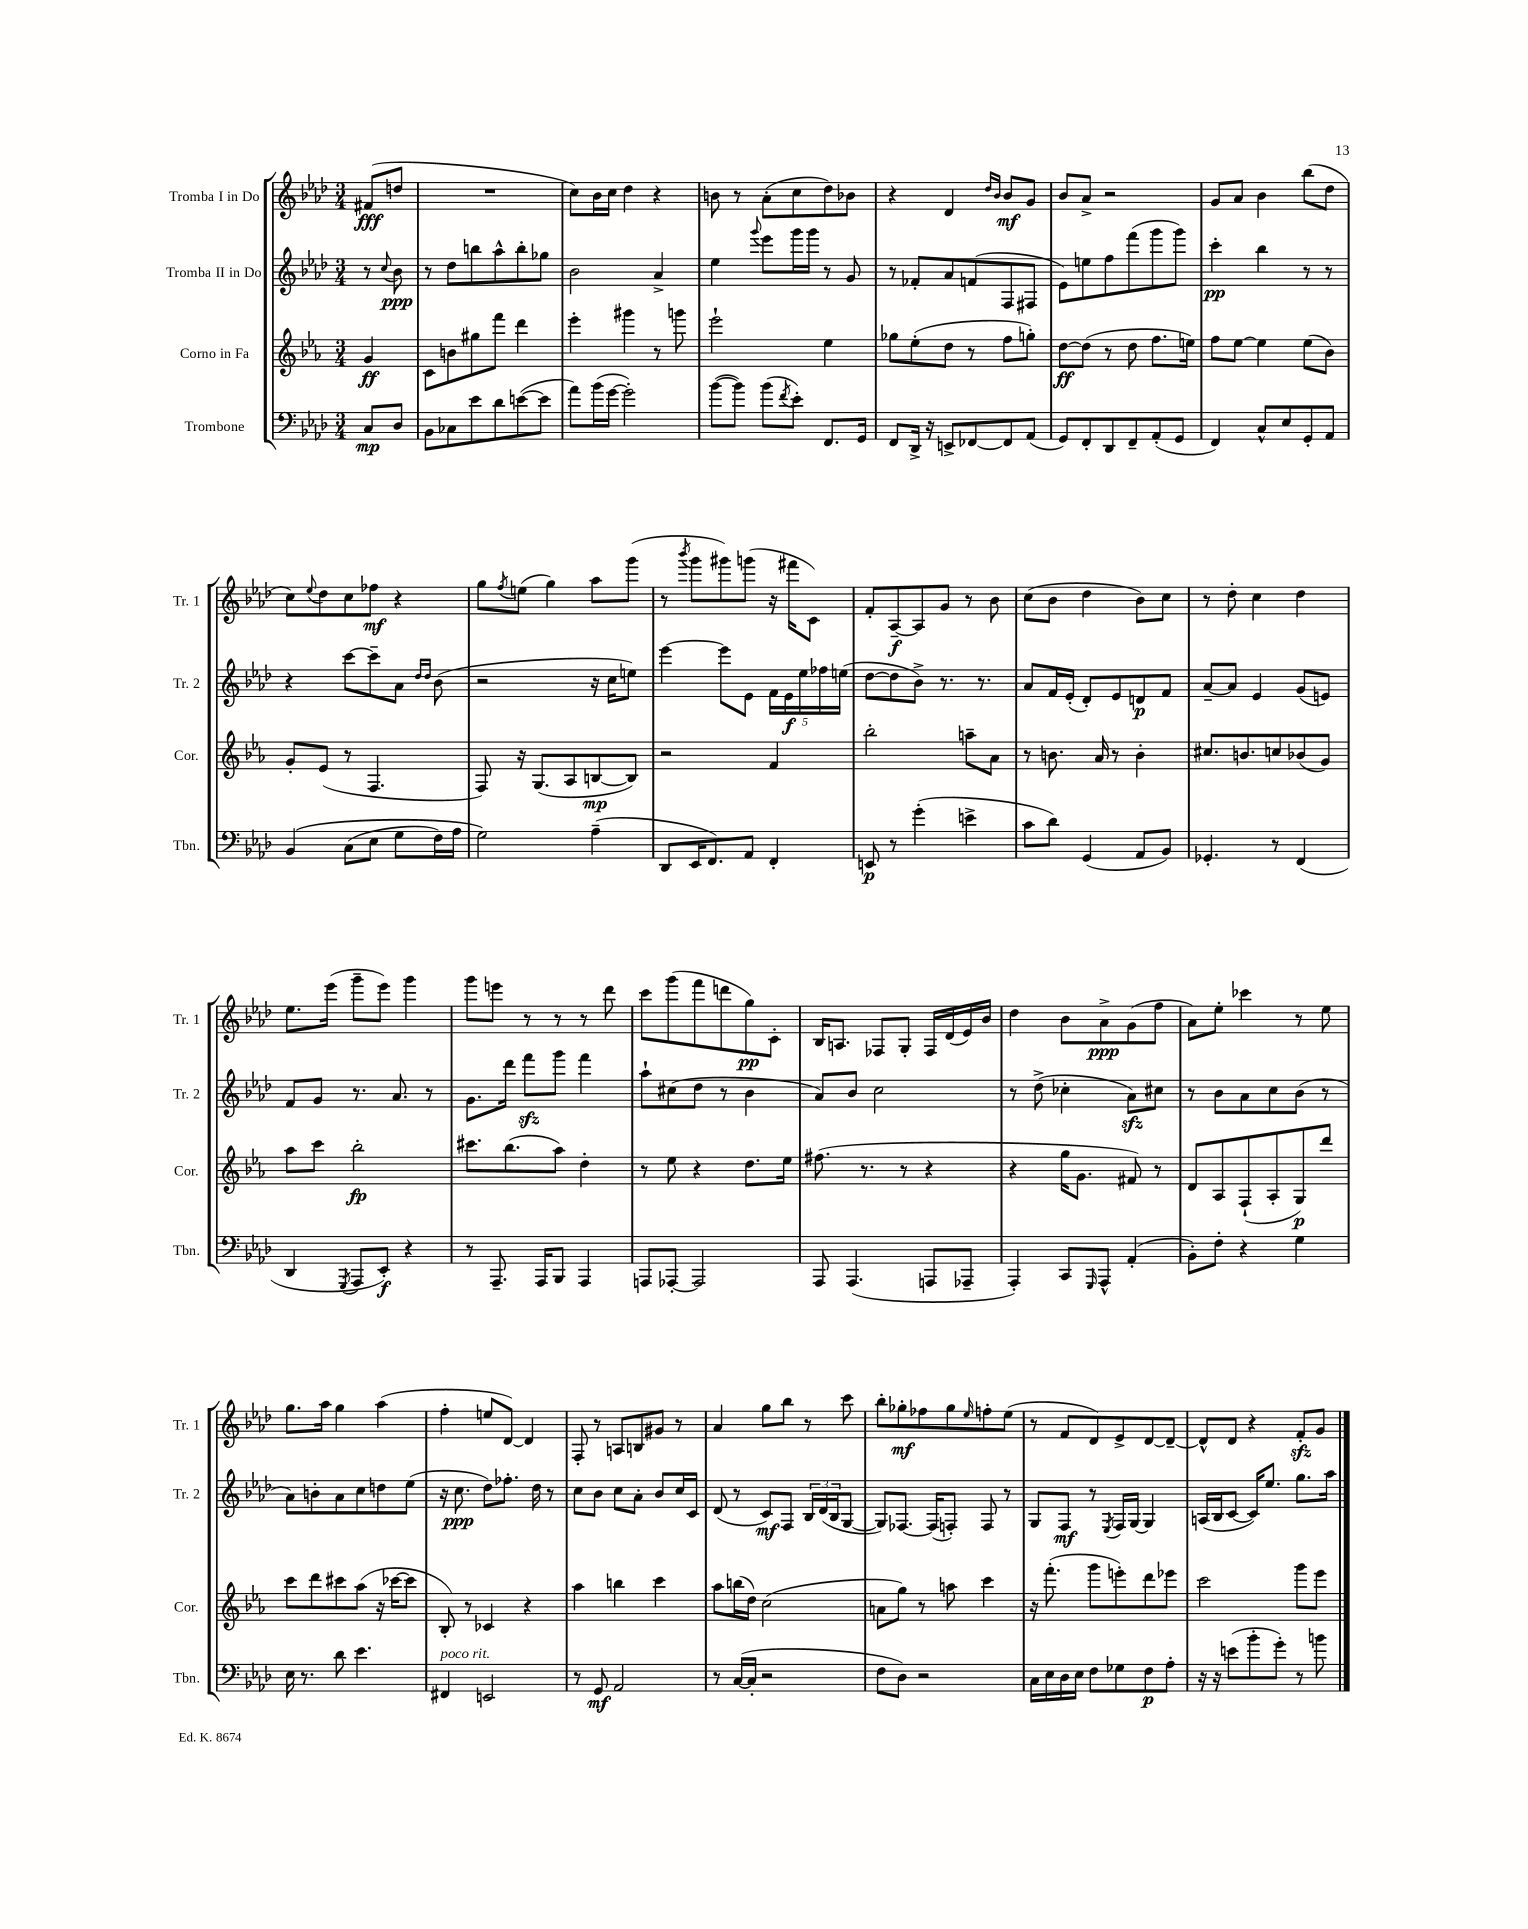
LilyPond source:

<<
\new StaffGroup <<
\new Staff = "s0" \with { instrumentName = "Tromba I in Do" shortInstrumentName = "Tr. 1" } {
    \clef treble \key aes \major \numericTimeSignature \time 3/4 \partial 4
    fis'8\fff( d''8 |
    R2. |
    c''8) bes'16 c''16 des''4 r4 |
    b'8 r8 aes'8-.( c''8 des''8) bes'8 |
    r4 des'4 \grace { des''16 bes'16 } bes'8\mf g'8 |
    bes'8 aes'8-> r2 |
    g'8 aes'8 bes'4 bes''8( des''8 |
    c''8) \appoggiatura { ees''8 } des''8 c''8 fes''8\mf r4 |
    g''8 \acciaccatura { f''8 } e''8( g''4) aes''8 g'''8( |
    r8 \acciaccatura { bes'''8 } g'''8 gis'''8) g'''8( r16 fis'''16 c'8) |
    f'8-. aes8~--\f aes8 g'8 r8 bes'8 |
    c''8( bes'8 des''4 bes'8) c''8 |
    r8 des''8-. c''4 des''4 |
    ees''8. ees'''16( g'''8-- ees'''8) g'''4 |
    g'''8 e'''8 r8 r8 r8 des'''8 |
    c'''8 g'''8( f'''8 d'''8 g''8\pp) c'8-. |
    bes16 a8. fes8 g8-. fes16 des'16( ees'16) bes'16 |
    des''4 bes'8 aes'8->\ppp g'8( f''8 |
    aes'8) ees''8-. ces'''4 r8 ees''8 |
    g''8. aes''16 g''4 aes''4( |
    f''4-. e''8 des'8~) des'4 |
    f8-. r8 a8 b8 gis'8 r8 |
    aes'4 g''8 bes''8 r8 c'''8 |
    bes''8-. ges''8-.\mf fes''8 ges''8 \grace { ees''16 } f''8-. ees''8( |
    r8 f'8 des'8) ees'8-> des'8~ des'8~-- |
    des'8-^ des'8 r4 f'8-.\sfz g'8 \bar "|." |
}
\new Staff = "s1" \with { instrumentName = "Tromba II in Do" shortInstrumentName = "Tr. 2" } {
    \clef treble \key aes \major \numericTimeSignature \time 3/4 \partial 4
    r8 \appoggiatura { c''8 } bes'8\ppp |
    r8 des''8 b''8 aes''8-^ b''8-. ges''8 |
    bes'2 aes'4-> |
    ees''4 \appoggiatura { g'''8 } ees'''8 g'''16 g'''16 r8 g'8 |
    r8 fes'8-. aes'8 f'8( f8 fis8 |
    ees'8) e''8 f''8 f'''8( g'''8 g'''8) |
    c'''4-.\pp bes''4 r8 r8 |
    r4 c'''8~ c'''8-- aes'8 \grace { des''16 des''16 } bes'8( |
    r2 r16 c''16 e''8) |
    ees'''4~ ees'''8 ees'8 \tuplet 5/4 { f'16 ees'16\f ees''16 fes''16 e''16( } |
    des''8~ des''8 bes'8->) r8. r8. |
    aes'8 f'16 ees'16-.( des'8-.) ees'8 d'8\p f'8 |
    aes'8~-- aes'8 ees'4 g'8( e'8) |
    f'8 g'8 r8. aes'8. r8 |
    g'8. des'''16 f'''8\sfz g'''8 f'''4 |
    aes''8-! cis''8( des''8 r8 bes'4 |
    aes'8) bes'8 c''2 |
    r8 des''8->( ces''4-. aes'8\sfz) cis''8 |
    r8 bes'8 aes'8 c''8 bes'8( r8 |
    aes'8) b'8-. aes'8 c''8 d''8 ees''8( |
    r16 c''8.\ppp des''8) fes''8.-. des''16 r8 |
    c''8 bes'8 c''8 aes'8-. bes'8 c''16 c'16 |
    des'8( r8 c'8\mf) f8 \tuplet 3/2 { bes16 des'16( bes16 } g8~ |
    g8) fes8.~ fes16( f8-.) f8 r8 |
    g8 f8\mf r8 \acciaccatura { ees8 } f16 g16~ g4 |
    a16( bes16 c'8~ c'16) ees''8. g''8. aes''16 \bar "|." |
}
\new Staff = "s2" \with { instrumentName = "Corno in Fa" shortInstrumentName = "Cor." } {
    \clef treble \key ees \major \numericTimeSignature \time 3/4 \partial 4
    g'4\ff |
    c'8 b'8 gis''8 f'''8 d'''4 |
    ees'''4-. gis'''4 r8 g'''8 |
    ees'''2-! ees''4 |
    ges''8 ees''8-.( d''8 r8 f''8 g''8-.) |
    d''8~\ff d''8( r8 d''8 f''8. e''16) |
    f''8 ees''8~ ees''4 ees''8( bes'8) |
    g'8-. ees'8( r8 f4. |
    f8) r16 g8.( aes8 b8~\mp b8) |
    r2 f'4 |
    bes''2-. a''8-- aes'8 |
    r8 b'8. aes'16 r8 b'4-. |
    cis''8. b'8. c''8 bes'8( g'8) |
    aes''8 c'''8 bes''2-.\fp |
    cis'''8. bes''8.( aes''8) d''4-. |
    r8 ees''8 r4 d''8. ees''16 |
    fis''8.( r8. r8 r4 |
    r4 g''16 g'8. fis'8) r8 |
    d'8 aes8 f8-!( aes8-. g8\p) d'''8 |
    c'''8 d'''8 cis'''8 aes''8( r16 ces'''16~ ces'''8 |
    bes8-.) r8 ces'4 r4 |
    aes''4 b''4 c'''4 |
    aes''8 b''16( d''16) c''2( |
    a'8 g''8) r8 a''8 c'''4 |
    r16 f'''8.-.( g'''8 e'''8-.) d'''8 ees'''8 |
    c'''2 g'''8 ees'''8 \bar "|." |
}
\new Staff = "s3" \with { instrumentName = "Trombone" shortInstrumentName = "Tbn." } {
    \clef bass \key aes \major \numericTimeSignature \time 3/4 \partial 4
    c8\mp des8 |
    bes,8 ces8 ees'8 des'8 e'8~( e'8 |
    aes'8) bes'16( g'16~ g'2-.) |
    bes'8~( bes'8) bes'8( \acciaccatura { f'8 } ees'8-.) f,8. g,16 |
    f,8 des,16-> r16 e,8-> fes,8~ fes,8 aes,8( |
    g,8) f,8-. des,8 f,8-- aes,8-.( g,8 |
    f,4) c8-^ ees8 g,8-. aes,8 |
    bes,4\( c8( ees8 g8 f16) aes16 |
    g2\) aes4--( |
    des,8 ees,16 f,8.) aes,8 f,4-. |
    e,8\p r8 g'4-.( e'4-> |
    c'8 des'8) g,4( aes,8 bes,8) |
    ges,4.-. r8 f,4( |
    des,4 \acciaccatura { g,,8 } aes,,8 ees,8-.\f) r4 |
    r8 aes,,8.-- aes,,16 bes,,8 aes,,4 |
    a,,8 aes,,8~-. aes,,2 |
    aes,,8 aes,,4.( a,,8 aes,,8-- |
    aes,,4-.) c,8 \grace { g,,16 } aes,,8-^ aes,4-.( |
    bes,8-.) f8-. r4 g4 |
    ees16 r8. des'8 ees'4. |
    fis,4^\markup { \italic "poco rit." } e,2 |
    r8 g,8\mf aes,2 |
    r8 c16~( c16-. r2 |
    f8 des8) r2 |
    c16 ees16 des16 ees16 f8 ges8 f8\p aes8-. |
    r16 r16 e'8( bes'8-. g'8-.) r8 b'8 \bar "|." |
}
>>
>>
\layout { \context { \Score \remove "Bar_number_engraver" } }
